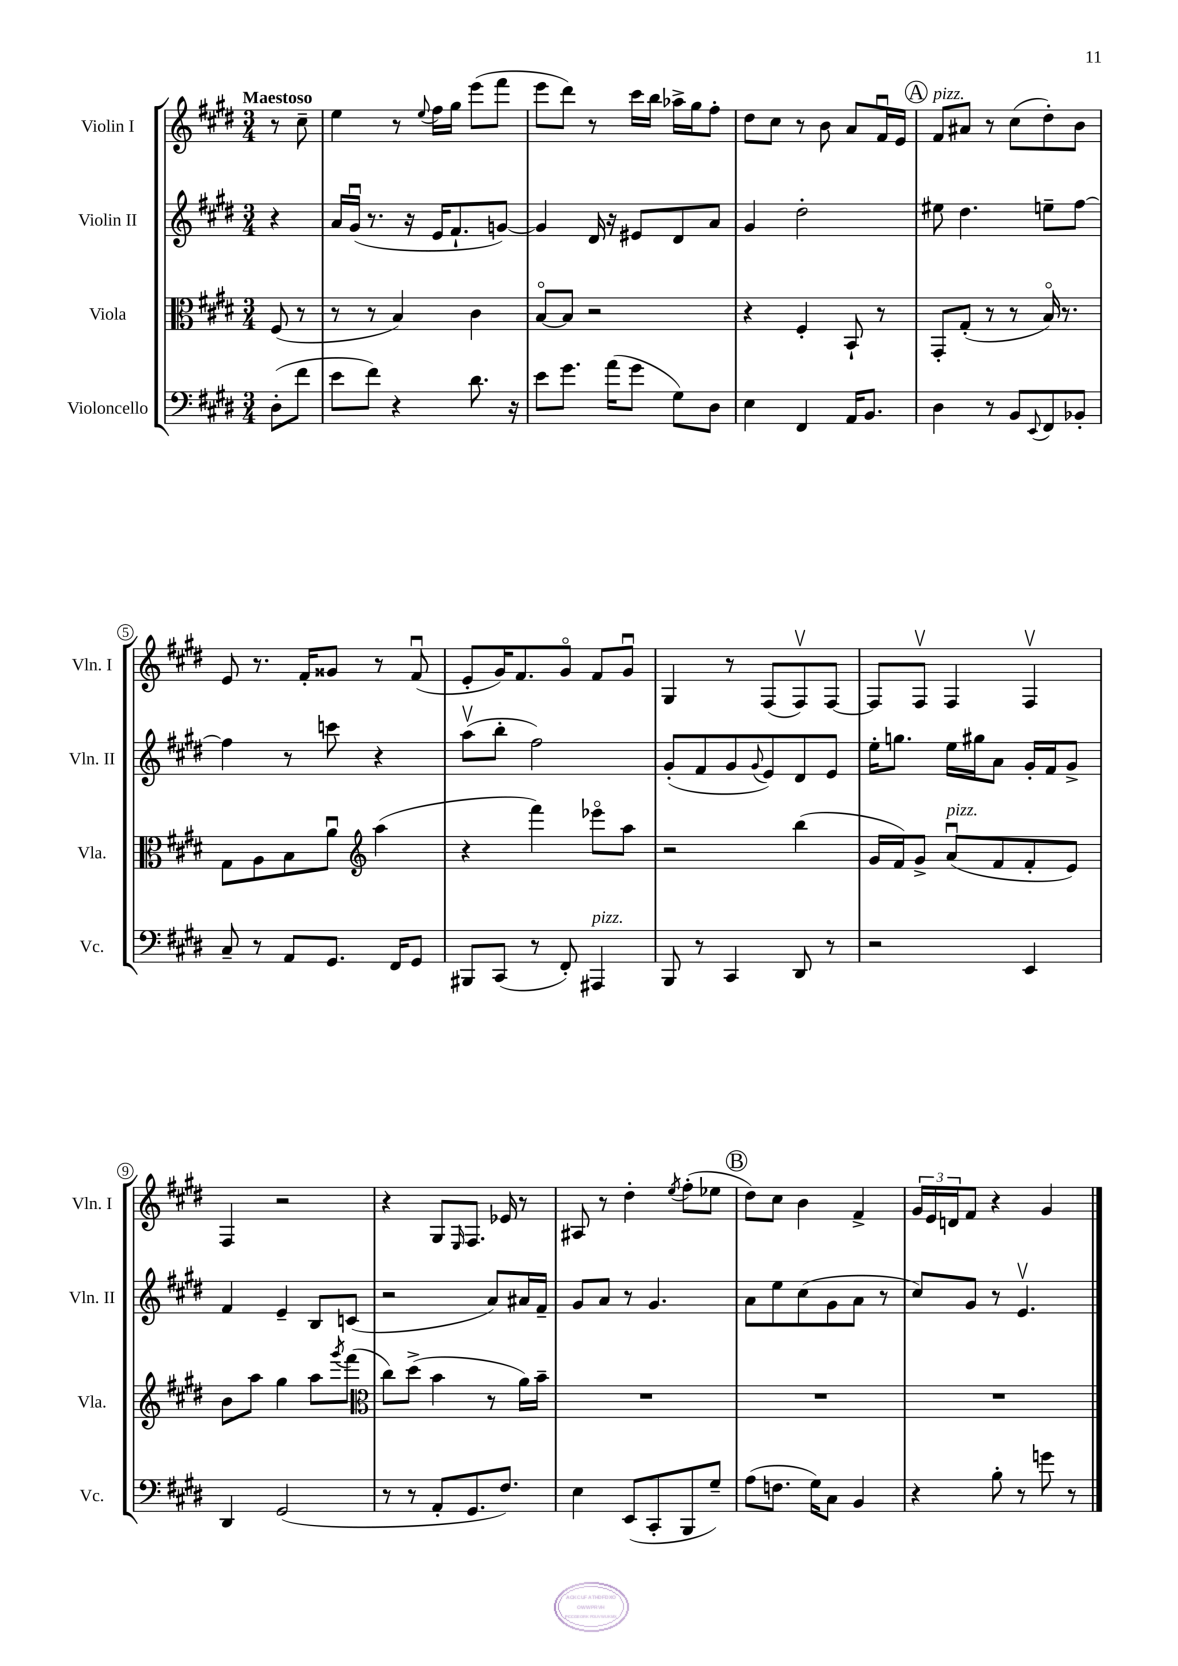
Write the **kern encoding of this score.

**kern	**kern	**kern	**kern
*part4	*part3	*part2	*part1
*staff4	*staff3	*staff2	*staff1
*I"Violoncello	*I"Viola	*I"Violin II	*I"Violin I
*I'Vc.	*I'Vla.	*I'Vln. II	*I'Vln. I
*clefF4	*clefC3	*clefG2	*clefG2
*k[f#c#g#d#]	*k[f#c#g#d#]	*k[f#c#g#d#]	*k[f#c#g#d#]
*M3/4	*M3/4	*M3/4	*M3/4
=	=	=	=
!	!	!	!LO:TX:a:B:t=Maestoso
(8D#'\L	(8F#/	4r	8r
8f#\J	8r	.	8cc#~\
=1	=1	=1	=1
8e\L	8r	16a/LL	4ee\
.	.	(16g#u/JJ	.
8f#\J)	8r	8.r	.
4r	4B/)	.	8r
.	.	16r	.
.	.	.	8qqee/
.	.	16e/KL	16ff#\LL
.	.	8.f#`/	16gg#\JJ
8.d#\	4c#\	.	(8eee\L
.	.	[8gn/J)	8fff#\J
16r	.	.	.
=2	=2	=2	=2
8e\L	[8B/L	4g/]	8eee\L
8.g#\J	8B/J]	.	8ddd#\J)
.	2r	16d#/	8r
(16a\KL	.	16r	.
8g#\J	.	8e#X/L	16ccc#\LL
.	.	.	16bb\JJ
8G#\L)	.	8d#/	16aa-X^\LL
.	.	.	16gg#\J
8D#\J	.	8a/J	8ff#'\J
=3	=3	=3	=3
4E\	4r	4g#/	8dd#\L
.	.	.	8cc#\J
4FF#/	4F#'/	2dd#'\	8r
.	.	.	8b\
16AA/KL	8BB`/	.	8a/L
8.BB/J	.	.	.
.	8r	.	16f#u/L
.	.	.	16e/JJ
!!LO:REH:place=s1:t=A
=4	=4	=4	=4
!	!	!	!LO:TX:a:i:t=pizz.
4D#\	8GG#'/L	8ee#X\	8f#/L
.	(8G#'/J	4.dd#\	8a#X/J
8r	8r	.	8r
8BB/L	8r	.	(8cc#\L
8qqEE/	.	.	.
8FF#/	16B/)	8een~\L	8dd#'\)
.	8.r	.	.
8BB-X'/J	.	[8ff#\J	8b\J
!!LO:LB:g=z
=5	=5	=5	=5
8C#~/	8G#\L	4ff#\]	8e/
8r	8A\	.	8.r
8AA/L	8B\	8r	.
.	.	.	16f#'/KL
8.GG#/J	8au\J	8cccn\	8g##X/J
*	*clefG2	*	*
.	(4aa\	4r	8r
16FF#/KL	.	.	.
8GG#/J	.	.	(8f#u/
=6	=6	=6	=6
8BBB#X/L	4r	(8aav\L	8e'/L
(8CC#/J	.	8bb'\J	16g#/K)
.	.	.	8.f#/
8r	4fff#\)	2ff#\)	.
8FF#'/)	.	.	8g#/J
!LO:TX:a:i:t=pizz.	!	!	!
4AAA#X/	8eee-X\L	.	8f#/L
.	8aa\J	.	8g#u/J
=7	=7	=7	=7
8BBB/	2r	(8g#'/L	4G#/
8r	.	8f#/	.
4CC#/	.	8g#/	8r
.	.	8qqg#/	.
.	.	8e/)	(8F#/L
8DD#/	(4bb\	8d#/	8F#v/)
8r	.	8e/J	[8F#/J
=8	=8	=8	=8
2r	16g#/LL	16ee'\KL	8F#/L]
.	16f#/J)	8.ggn\J	.
.	8g#^/J	.	8F#v/J
!	!LO:TX:a:i:t=pizz.	!	!
.	(8au/L	16ee\LL	4F#/
.	.	16gg#X\J	.
.	8f#/	8a\J	.
4EE/	8f#'/	16g#'/LL	4F#v/
.	.	16f#/J	.
.	8e/J)	8g#^/J	.
!!LO:LB:g=z
=9	=9	=9	=9
4DD#/	8b\L	4f#/	4F#/
.	8aa\J	.	.
(2GG#/	4gg#\	4e~/	2r
.	8aa\L	8B/L	.
.	8qggg#/	.	.
.	(8fff#\J	(8cn/J	.
=10	=10	=10	=10
*	*clefC3	*	*
8r	8cc#\L)	2r	4r
8r	(8dd#^\J	.	.
8AA'/L	4b\	.	8G#/L
.	.	.	16qqE/
8.GG#/	.	.	8.F#/J
.	8r	8a/L)	.
8.F#/J)	.	.	16e-X/
.	16a\LL)	16a#X/L	8r
.	16b~\JJ	16f#~/JJ	.
=11	=11	=11	=11
4E\	2.r	8g#/L	8A#X/
.	.	8a/J	8r
(8EE/L	.	8r	4dd#'\
8CC#'/	.	4.g#/	.
.	.	.	8qee/
8BBB/	.	.	(8ff#'\L
8G#~/J)	.	.	8ee-X\J
!!LO:REH:place=s1:t=B
=12	=12	=12	=12
(8A\L	2.r	8a\L	8dd#\L)
8.Fn\J	.	8ee\	8cc#\J
.	.	(8cc#\	4b\
16G#\KL)	.	.	.
8C#\J	.	8g#\	.
4BB/	.	8a\J	4f#^/
.	.	8r	.
=13	=13	=13	=13
4r	2.r	8cc#/L)	24g#/LL
.	.	.	24e/
.	.	.	24dn/J
.	.	8g#/J	8f#/J
8B'\	.	8r	4r
8r	.	4.ev/	.
8gn\	.	.	4g#/
8r	.	.	.
==	==	==	==
*-	*-	*-	*-
